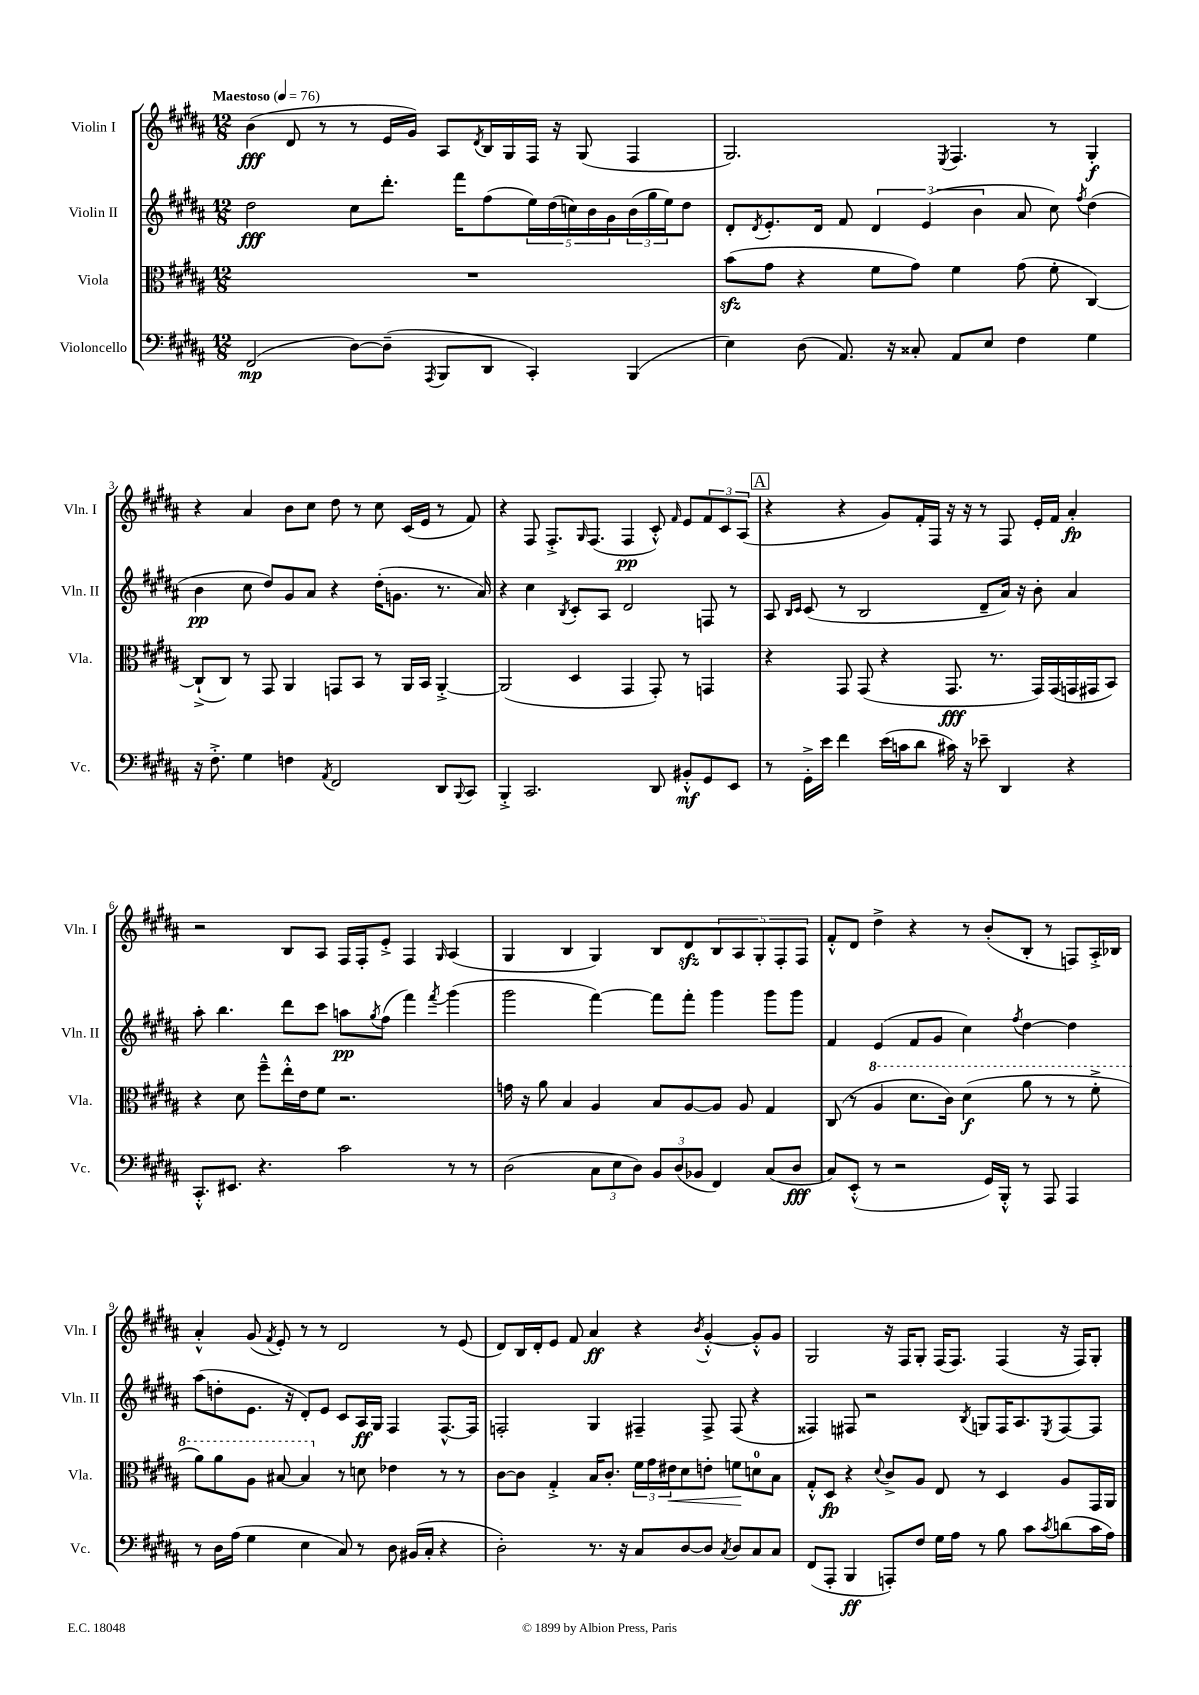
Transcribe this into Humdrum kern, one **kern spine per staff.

**kern	**dynam	**kern	**dynam	**kern	**dynam	**kern	**dynam
*part4	*part4	*part3	*part3	*part2	*part2	*part1	*part1
*staff4	*staff4	*staff3	*staff3	*staff2	*staff2	*staff1	*staff1
*I"Violoncello	*	*I"Viola	*	*I"Violin II	*	*I"Violin I	*
*I'Vc.	*	*I'Vla.	*	*I'Vln. II	*	*I'Vln. I	*
*clefF4	*	*clefC3	*	*clefG2	*	*clefG2	*
*k[f#c#g#d#a#]	*	*k[f#c#g#d#a#]	*	*k[f#c#g#d#a#]	*	*k[f#c#g#d#a#]	*
*M12/8	*	*M12/8	*	*M12/8	*	*M12/8	*
*MM76	*	*MM76	*	*MM76	*	*MM76	*
=1	=1	=1	=1	=1	=1	=1	=1
!	!	!	!	!	!	!LO:TX:a:B:t=Maestoso	!
(2FF#/	mp	1.r	.	2dd#\	fff	(4b\	fff
.	.	.	.	.	.	8d#/	.
.	.	.	.	.	.	8r	.
[8D#\L)	.	.	.	8cc#\L	.	8r	.
(8D#~\J]	.	.	.	8.ddd#'\J	.	16e/LL	.
.	.	.	.	.	.	16g#/JJ)	.
8qAAA#/	.	.	.	.	.	.	.
8BBB/L	.	.	.	.	.	8A#/L	.
.	.	.	.	16fff#\KL	.	.	.
.	.	.	.	.	.	8qd#/	.
8DD#/J	.	.	.	(8ff#\	.	16B/L	.
.	.	.	.	.	.	16G#/	.
4CC#'/)	.	.	.	20ee\L)	.	16F#/JJ	.
.	.	.	.	(20dd#\	.	.	.
.	.	.	.	.	.	16r	.
.	.	.	.	20ccn\)	.	.	.
.	.	.	.	.	.	(8G#/	.
.	.	.	.	20b\	.	.	.
.	.	.	.	20g#\	.	.	.
(4BBB/	.	.	.	(24b\	.	4F#/	.
.	.	.	.	24gg#\	.	.	.
.	.	.	.	24ee\J)	.	.	.
.	.	.	.	8dd#\J	.	.	.
=2	=2	=2	=2	=2	=2	=2	=2
4E\)	.	(8bzz\L	.	8d#'/L	.	2.G#/)	.
.	.	.	.	8qd#/	.	.	.
.	.	8g#\J	.	8.e'/	.	.	.
(8D#\	.	4r	.	.	.	.	.
.	.	.	.	16d#/Jk	.	.	.
8.AA#/)	.	.	.	8f#/	.	.	.
.	.	8f#\L	.	6d#/	.	.	.
16r	.	.	.	.	.	.	.
8C##X'/	.	8g#\J)	.	.	.	.	.
.	.	.	.	(6e/	.	.	.
.	.	.	.	.	.	8qE/	.
8AA#/L	.	4f#\	.	.	.	4.F#/	.
.	.	.	.	6b\	.	.	.
8E/J	.	.	.	.	.	.	.
4F#\	.	(8g#\	.	8a#/	.	.	.
.	.	8f#'\	.	8cc#\)	.	8r	.
.	.	.	.	8qff#/	.	.	.
4G#\	.	[4C#/)	.	(4dd#\	.	4G#'/	f
!!LO:LB:g=z
=3	=3	=3	=3	=3	=3	=3	=3
16r	.	(8C#`^/L]	.	4b\	pp	4r	.
8.F#'^\	.	.	.	.	.	.	.
.	.	8C#/J)	.	.	.	.	.
4G#\	.	8r	.	8cc#\	.	4a#/	.
.	.	8GG#/	.	8dd#/L)	.	.	.
4Fn\	.	4AA#/	.	8g#/	.	8b\L	.
.	.	.	.	8a#/J	.	8cc#\J	.
8qAA#/	.	.	.	.	.	.	.
2FF#/	.	8GGn/L	.	4r	.	8dd#\	.
.	.	8BB/J	.	.	.	8r	.
.	.	8r	.	(16dd#'\KL	.	8cc#\	.
.	.	.	.	8.gn\J	.	.	.
.	.	16AA#/LL	.	.	.	(16c#/LL	.
.	.	16BB/JJ	.	.	.	16e/JJ	.
8DD#/L	.	[4AA#'^/	.	8.r	.	8r	.
8qqBBB/	.	.	.	.	.	.	.
8CC#/J	.	.	.	.	.	8f#/)	.
.	.	.	.	16a#/)	.	.	.
=4	=4	=4	=4	=4	=4	=4	=4
4BBB'^/	.	(2AA#/]	.	4r	.	4r	.
2.CC#/	.	.	.	4cc#\	.	8F#/	.
.	.	.	.	.	.	8.F#'^/L	.
.	.	.	.	8qB/	.	.	.
.	.	4D#/	.	8c#'/L	.	.	.
.	.	.	.	.	.	16qqG#/	.
.	.	.	.	.	.	(8.F#/J	.
.	.	.	.	8A#/J	.	.	.
.	.	4GG#/	.	2d#/	.	4F#/	pp
8DD#/	.	8GG#'/)	.	.	.	8c#'^^/)	.
.	.	.	.	.	.	16qqf#/	.
8BB#X'^^/L	mf	8r	.	.	.	8e/L	.
8GG#/	.	4GGn/	.	8Fn/	.	12f#/	.
.	.	.	.	.	.	12c#/	.
8EE/J	.	.	.	8r	.	.	.
.	.	.	.	.	.	(12A#/J	.
!!LO:REH:place=s1:t=A
=5	=5	=5	=5	=5	=5	=5	=5
8r	.	4r	.	8A#/	.	4r	.
.	.	.	.	16qqB/LL	.	.	.
.	.	.	.	16qqc#/JJ	.	.	.
16GG#'^\LL	.	.	.	(8c#/	.	.	.
16e\JJ	.	.	.	.	.	.	.
4f#\	.	8GG#/	.	8r	.	4r	.
.	.	(8GG#/	.	2B/	.	.	.
(16e\LL	.	4r	.	.	.	8g#/L)	.
16cn\J	.	.	.	.	.	.	.
8d#\J	.	.	.	.	.	16f#'/L	.
.	.	.	.	.	.	16F#/JJ	.
16c#X\)	.	8.GG#/	fff	.	.	16r	.
16r	.	.	.	.	.	16r	.
8e-X~\	.	.	.	8d#~/L	.	8r	.
.	.	8.r	.	.	.	.	.
4DD#/	.	.	.	16a#/Jk)	.	8F#/	.
.	.	.	.	16r	.	.	.
.	.	16GG#/LL)	.	8b'\	.	16e'/LL	.
.	.	(16GG#/	.	.	.	16f#/JJ	.
4r	.	16GGn/	.	4a#/	.	4a#'/	fp
.	.	16GG#X/J	.	.	.	.	.
.	.	8BB/J)	.	.	.	.	.
!!LO:LB:g=z
=6	=6	=6	=6	=6	=6	=6	=6
8.CC#'^^/L	.	4r	.	8aa#'\	.	2r	.
.	.	.	.	4.bb\	.	.	.
8.EE#X/J	.	.	.	.	.	.	.
.	.	8d#\	.	.	.	.	.
4.r	.	8ff#~^^\L	.	.	.	.	.
.	.	16ee'^^\L	.	8ddd#\L	.	8B/L	.
.	.	16e\J	.	.	.	.	.
.	.	8f#\J	.	8ccc#\J	.	8A#/J	.
2c#\	.	2.r	.	8aan\L	pp	16F#/LL	.
.	.	.	.	.	.	16F#'/J	.
.	.	.	.	8qgg#/	.	.	.
.	.	.	.	(8ff#\J	.	8e'^/J	.
.	.	.	.	4fff#\)	.	4F#/	.
.	.	.	.	8qfff#/	.	16qqG#/	.
8r	.	.	.	(4ggg#\	.	(4A#/	.
8r	.	.	.	.	.	.	.
=7	=7	=7	=7	=7	=7	=7	=7
(2D#\	.	16gn\	.	2ggg#\	.	4G#/	.
.	.	16r	.	.	.	.	.
.	.	8a#\	.	.	.	.	.
.	.	4B/	.	.	.	4B/	.
12C#\L	.	4A#/	.	[4fff#\)	.	4G#/)	.
12E\	.	.	.	.	.	.	.
12D#\J)	.	.	.	.	.	.	.
12BB/L	.	8B/L	.	8fff#\L]	.	8B/L	.
(12D#/	.	.	.	.	.	.	.
.	.	[8A#/	.	8fff#'\J	.	8d#zz/	.
12BB-X/J	.	.	.	.	.	.	.
4FF#/)	.	8A#/J]	.	4ggg#\	.	10B/	.
.	.	.	.	.	.	10A#/	.
.	.	8A#/	.	.	.	.	.
.	.	.	.	.	.	10G#'/	.
(8C#/L	.	4G#/	.	8ggg#\L	.	.	.
.	.	.	.	.	.	10F#'/	.
8D#/J	fff	.	.	8ggg#\J	.	.	.
.	.	.	.	.	.	10F#/J	.
=8	=8	=8	=8	=8	=8	=8	=8
8C#/L)	.	(8C#/	.	4f#/	.	8f#'^^/L	.
(8EE'^^/J	.	8r	.	.	.	8d#/J	.
*	*	*8va	*	*	*	*	*
8r	.	4a#/	.	(4e/	.	4dd#^\	.
2r	.	.	.	.	.	.	.
.	.	8.dd#\L	.	8f#/L	.	4r	.
.	.	.	.	8g#/J	.	.	.
.	.	16cc#\Jk)	.	.	.	.	.
.	.	(4dd#\	f	4cc#\)	.	8r	.
16GG#/LL)	.	.	.	.	.	(8b'/L	.
16BBB'^^/JJ	.	.	.	.	.	.	.
.	.	.	.	8qff#/	.	.	.
8r	.	8aa#\	.	[4dd#\	.	8B'/J	.
8AAA#/	.	8r	.	.	.	8r	.
4AAA#/	.	8r	.	4dd#\]	.	8Fn/L)	.
.	.	8ff#'^\	.	.	.	16A#'^/L	.
.	.	.	.	.	.	16B-X/JJ	.
!!LO:LB:g=z
=9	=9	=9	=9	=9	=9	=9	=9
8r	.	8aa#\L)	.	(8aa#\L	.	4a#'^^/	.
16D#\LL	.	8aa#\	.	8ddn'\	.	.	.
(16A#\JJ	.	.	.	.	.	.	.
4G#\	.	8a#\J	.	8.e\J	.	(8g#/	.
.	.	.	.	.	.	8qf#/	.
.	.	[8b#X/	.	.	.	8e'/)	.
.	.	.	.	16r	.	.	.
4E\	.	4b#/]	.	8d#'/L)	.	8r	.
.	.	.	.	8e/J	.	8r	.
*	*	*X8va	*	*	*	*	*
8C#/)	.	8r	.	8c#/L	.	2d#/	.
8r	.	8dn\	.	16A#/L	ff	.	.
.	.	.	.	16G#/JJ	.	.	.
8D#\	.	4e-X\	.	4F#/	.	.	.
(16BB#X/LL	.	.	.	.	.	.	.
16C#'/JJ	.	.	.	.	.	.	.
4r	.	8r	.	[8.F#^^/L	.	8r	.
.	.	8r	.	.	.	(8e/	.
.	.	.	.	16F#/Jk]	.	.	.
=10	=10	=10	=10	=10	=10	=10	=10
2D#'\)	.	[8c#\L	.	2Fn'/	.	8d#/L)	.
.	.	8c#\J]	.	.	.	16B/L	.
.	.	.	.	.	.	16d#'/J	.
.	.	4G#'^/	.	.	.	8e/J	.
.	.	.	.	.	.	8f#/	.
8.r	.	16B/KL	.	4G#/	.	4a#/	ff
.	.	8.c#'/J	.	.	.	.	.
16r	.	.	.	.	.	.	.
8C#/L	.	24f#\LL	.	4F#X~/	.	4r	.
.	.	24g#\	.	.	.	.	.
!	!	!	!LO:HP:b	!	!	!	!
.	.	24e#X\J	<	.	.	.	.
[8D#/	.	8d#\	.	.	.	.	.
.	.	.	.	.	.	8qb/	.
8D#/J]	.	8en'\J	.	8F#^/	.	[4g#'^^/	.
8qC#/	.	.	.	.	.	.	.
8D#/L	.	8fn\L	.	(8F#/	.	.	.
8C#/	.	8dn\	[	4r	.	8g#'^^/L]	.
8C#/J	.	8B\J	.	.	.	8g#/J	.
=11	=11	=11	=11	=11	=11	=11	=11
(8FF#/L	.	8G#'^^/L	.	4F##X/)	.	2G#/	.
8AAA#'/J	.	8D#/J	fp	.	.	.	.
4BBB/	ff	4r	.	8F#X/	.	.	.
.	.	.	.	2r	.	.	.
.	.	8qqd#/	.	.	.	.	.
8AAAn'/L)	.	8c#^/L	.	.	.	16r	.
.	.	.	.	.	.	16F#/KL	.
8F#/J	.	8A#/J	.	.	.	8G#'/J	.
16G#\LL	.	8E/	.	.	.	(16F#/KL	.
16A#\JJ	.	.	.	.	.	8.F#/J)	.
.	.	.	.	8qB/	.	.	.
8r	.	8r	.	8Gn/L	.	.	.
8B\	.	4D#/	.	16F#/K	.	(4F#/	.
.	.	.	.	8.A#/	.	.	.
8c#\L	.	.	.	.	.	.	.
8qc#/	.	.	.	8qE/	.	.	.
(8dn\	.	8A#/L	.	[8F#/	.	16r	.
.	.	.	.	.	.	16F#/KL)	.
16c#\L	.	16GG#/L	.	8F#/J]	.	8G#'/J	.
16A#\JJ)	.	16AA#/JJ	.	.	.	.	.
==	==	==	==	==	==	==	==
*-	*-	*-	*-	*-	*-	*-	*-
